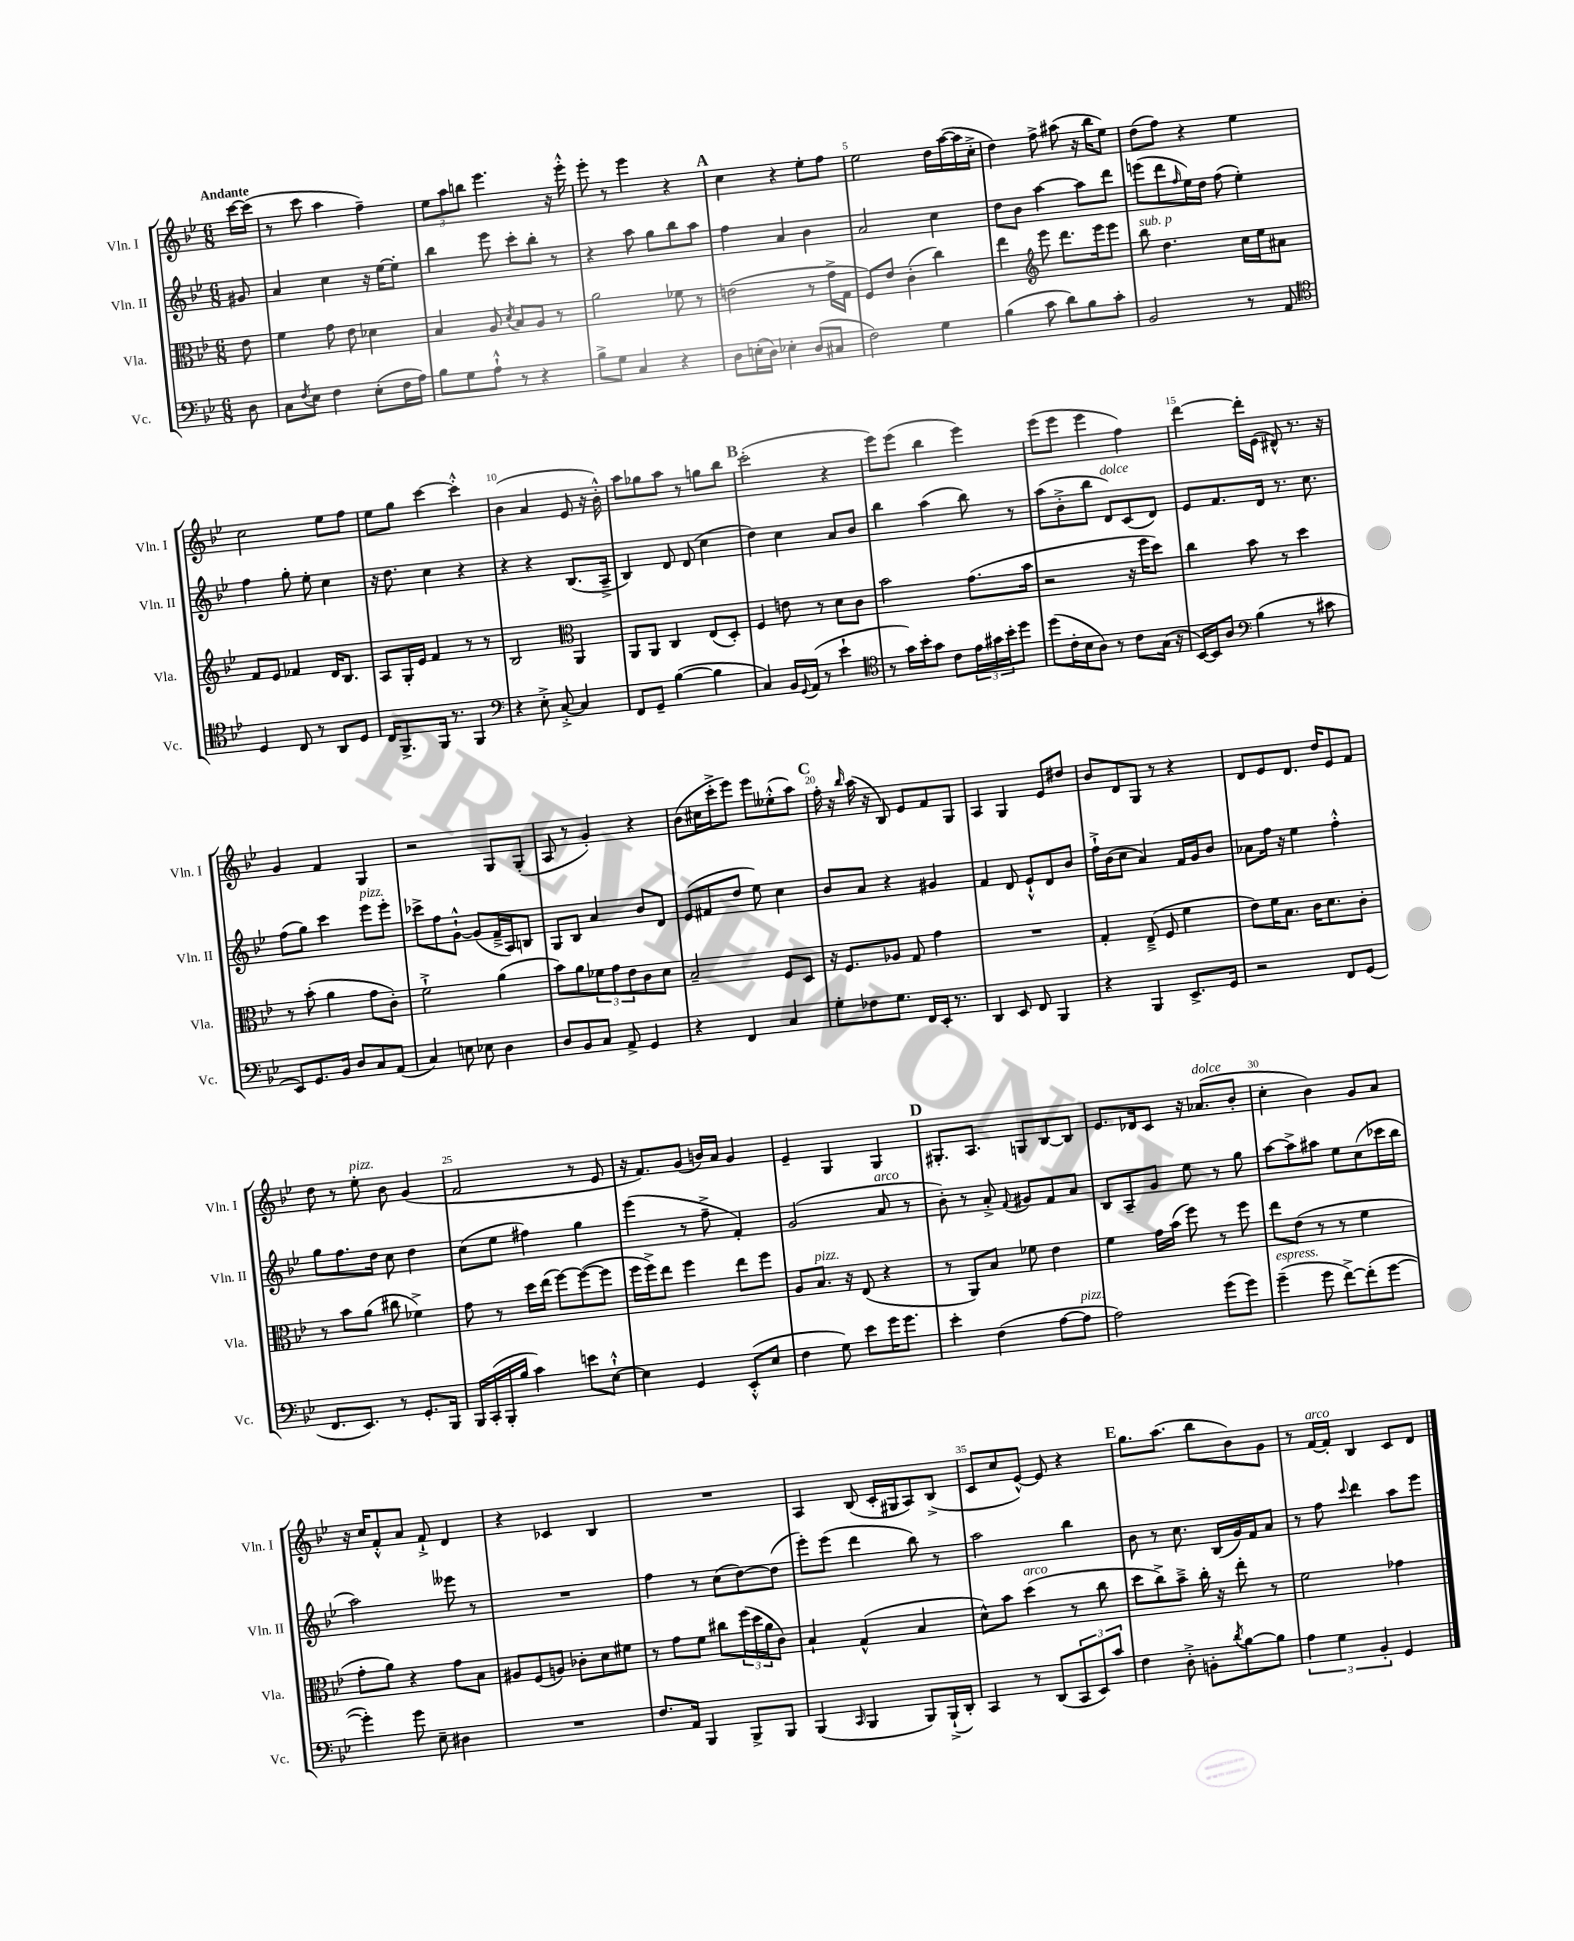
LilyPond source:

<<
\new StaffGroup <<
\new Staff = "s0" \with { instrumentName = "Vln. I" shortInstrumentName = "Vln. I" } {
    \clef treble \key bes \major \numericTimeSignature \time 6/8 \partial 8 \tempo "Andante"
    c'''16~ c'''16( |
    r8 c'''8 a''4 f''4--) |
    \tuplet 3/2 { ees''8 a''8 b''8 } ees'''4. r16 ees'''16-.-^ |
    ees'''8-. r8 ees'''4 r4 |
    \mark \markup { \bold "A" } c''4 r4 ees''8-. f''8 |
    ees''2 d''16 a''16~( a''16 c''16-.-> |
    d''4) f''8-> ais''8( r16 bes''16 ees''8) |
    d''8( f''8) r4 ees''4 |
    c''2 ees''8 f''8 |
    ees''8 g''8 c'''4~ c'''4-.-^ |
    bes'4( a'4 ees'8 r16 bes'16-.-^) |
    a''8 ges''8 a''8 r8 g''8 bes''8 |
    \mark \markup { \bold "B" } c'''2-.( r4 |
    ees'''8) ees'''8( bes''4 ees'''4) |
    ees'''8( ees'''8 ees'''4 f''4) |
    d'''4~ d'''16-. ees'16( dis'8-^) r8. r16 |
    g'4 f'4 g4 |
    r2 g8 g8-.( |
    a8 r8 g'4-.) r4 |
    bes'8( cis''16 c'''16-.-> ees'''8) ees'''8 eeses''8-.-^( a''8) |
    \mark \markup { \bold "C" } f''16-. r16 \grace { bes''16 } a''16( r16 bes8) ees'8 f'8 g8 |
    a4 g4 ees'8 dis''8 |
    bes'8 d'8 g8 r8 r4 |
    d'8 ees'8 d'8. d''16 ees'8 f'8 |
    d''8 r8 ees''8-.^\markup { \italic "pizz." } bes'8 g'4( |
    f'2 r8 ees'8 |
    r16 f'8.) g'8( b'16) a'16 g'4 |
    ees'4-- g4 g4 |
    \mark \markup { \bold "D" } gis8.-. a8. g8 bes8~ bes8 |
    ees'8. des'16 c'8 r16 aes'8.^\markup { \italic "dolce" }( bes'8-. |
    c''4-. bes'4) g'8 a'8 |
    r16 c''16 f'8-.-^ a'8 f'8-!-> d'4 |
    r4 ces'4 bes4 |
    R2. |
    a4 bes8( c'16-. gis16 a8) bes8->( |
    c'8 c''8 ees'8~-^) ees'8 r4 |
    \mark \markup { \bold "E" } g''8. a''8.( bes''8 bes'8) g'8 |
    r8 f'16~^\markup { \italic "arco" } f'16-. bes4 c'8 d'8 \bar "|." |
}
\new Staff = "s1" \with { instrumentName = "Vln. II" shortInstrumentName = "Vln. II" } {
    \clef treble \key bes \major \numericTimeSignature \time 6/8 \partial 8
    gis'8 |
    a'4 c''4 r16 ees''16~ ees''8-. |
    bes''4 ees'''8 c'''8-. bes''8-. r8 |
    r4 a''8 g''8 bes''8 a''8 |
    \mark \markup { \bold "A" } f''4 a'4 bes'4 |
    a'2 c''4 |
    d''8 bes'8 a''4~ a''8 d'''8 |
    e'''8( d'''8 \grace { f''16 } ees''16) d''16 f''8( ees''4-.) |
    f''4 g''8-. ees''8-. c''4 |
    r16 d''8. c''4 r4 |
    r4 r4 bes8.( a16---> |
    bes4) d'8 d'8( c''4 |
    \mark \markup { \bold "B" } d''4) c''4 a'8 bes'8 |
    bes''4 a''4( bes''8) r8 |
    a''8( bes'8-.-> bes''8 d'8^\markup { \italic "dolce" }) c'8( d'8) |
    ees'8 f'8. d'16 r8. c''8. |
    f''8( g''8) c'''4 ees'''8^\markup { \italic "pizz." } ees'''8-. |
    ces'''8-> f''8 g'8~-!-^ g'8( f'16---> a16) b8 |
    g8 bes8 a'4 bes'8 d'8 |
    ees'8( fis'8 d''8 ees''8) c''4 |
    \mark \markup { \bold "C" } bes'8 a'8 r4 gis'4 |
    f'4 d'8 ees'8-!-^ d'8 bes'8 |
    f''16-!-> bes'16( c''8 a'4) f'16 g'16 bes'8 |
    aes'8 f''16 r16 ees''4 f''4-.-^ |
    g''8 f''8. d''16 c''8 d''4 |
    c''8( ees''8 fis''4) g''4 |
    ees'''4( r8 f''8---> f'4-.) |
    g'2( a'8^\markup { \italic "arco" } r8 |
    \mark \markup { \bold "D" } bes'8-.) r8 a'8-.-> \appoggiatura { f'8 } gis'8 f'8 a'8 |
    bes8 a8-- g'8 ees''8 r8 g''8 |
    a''8~ a''8-> ais''8 ees''8 c''8( ces'''16 bes''16 |
    a''2) eeses'''8 r8 |
    R2. |
    f''4 r8 c''8( d''8~) d''8( |
    ees'''8-.) ees'''8( d'''4 bes''8) r8 |
    a''2 bes''4 |
    \mark \markup { \bold "E" } bes'8 r8 c''8. bes16( g'16) f'16 a'8 |
    r8 f''8 \appoggiatura { c'''8 } d'''4 a''8 ees'''8 \bar "|." |
}
\new Staff = "s2" \with { instrumentName = "Vla." shortInstrumentName = "Vla." } {
    \clef alto \key bes \major \numericTimeSignature \time 6/8 \partial 8
    ees'8 |
    f'4 g'8 ees'8 des'4 |
    bes4 a8 \acciaccatura { d'8 } bes8 a8 r8 |
    a'2 fes'8 r8 |
    \mark \markup { \bold "A" } e'2( r8 g'16-> g16 |
    f8) ees'8 c'4-.( c''4) |
    ees''4 \clef treble ees'''8 d'''8. ees'''16 ees'''8 |
    bes''8^\markup { \italic "sub. p" } d''4. c''16 ees''16 ais'8 |
    f'8 ees'8 fes'4 d'16 bes8. |
    a8 g16-. ees'16 f'4 r8 r8 |
    bes2 \clef alto a,4 |
    a,8 a,8 c4 ees8( d8-.) |
    \mark \markup { \bold "B" } f4 e'8 r8 d'8 c'8 |
    bes'2 g'8.( bes'16 |
    r2 r16 f''16 d''8) |
    c''4 bes'8 r8 d''4 |
    r8 bes'8-.( a'4 g'8 c'8-.) |
    f'2-!-> a'4( |
    bes'8) a'8 \tuplet 3/2 { fes'8 g'8 ees'8 } c'8 d'8 |
    bes2-- f8 d8 |
    \mark \markup { \bold "C" } r16 f8. aes8 g8 g'4 |
    R2. |
    g4-. ees8--->( f8 f'4 |
    ees'8) f'16 bes8. c'16 d'8. c'8-. |
    r8 bes'8 a'8( cis''8 fes'4->) |
    g'8 r8 d''16 ees''16( f''8~) f''8~( f''8 |
    f''16 f''16->) ees''8 f''4 ees''8 f''8 |
    a8 bes8.^\markup { \italic "pizz." } r16 ees8( r4 |
    \mark \markup { \bold "D" } r8 a,8) bes8 fes'8 ees'4 |
    f'4 g'16 bes'16( f''8) r8 f''8 |
    ees''8 ees'8( r8 r8 f'4 |
    g'8-. a'8) r4 g'8 bes8 |
    ais8 f8( a8) ces'8-. d'8 fis'8 |
    r8 g'8 f'8 cis''8 \tuplet 3/2 { f''16( d''16 a'16 } c'8) |
    bes4-! g4-^( bes4 |
    d'8-^) bes'8 d''4^\markup { \italic "arco" }( r8 c''8 |
    \mark \markup { \bold "E" } d''8 c''8->) bes'8---> c''16-. r16 ees''8-. r8 |
    f'2 ges'4 \bar "|." |
}
\new Staff = "s3" \with { instrumentName = "Vc." shortInstrumentName = "Vc." } {
    \clef bass \key bes \major \numericTimeSignature \time 6/8 \partial 8
    d8 |
    c8 \acciaccatura { f8 } ees8 f4 ees8-.( f16 a16) |
    bes8 g8 a8-!-^ r8 r4 |
    bes8-> g8 c4 r4 |
    \mark \markup { \bold "A" } d8 e16-.( d16) ees4-. d8( cis8 |
    f2) g4 |
    bes4( c'8 d'8) bes8 c'8-. |
    bes,2 r8 a,8 |
    \clef tenor d4 c8 r8 a,8 d8 |
    c16 f,8.-> f,16 r8. f,4 |
    \clef bass r4 ees8-.-> c8~-.-> c4 |
    f,8 g,8-- bes4~( bes4 |
    \mark \markup { \bold "B" } c4) bes,16 \appoggiatura { g,8 } a,16( r8 ees'4-! |
    \clef tenor r8 g'16) bes'16-. g'8 c'8 \tuplet 3/2 { ees'16 gis'16 bes'16-. } d''8 |
    d''8( c'16-. bes16 a8) r8 c'8 g16( r16 |
    bes,16~) bes,16 a8 \clef bass bes4( r8 cis'8 |
    ees,8) g,8. bes,16 d8 c8 a,8( |
    c4) e8 ees8 d4 |
    d8 bes,8 c8 a,8-> g,4 |
    r4 f,4 c4 |
    \mark \markup { \bold "C" } g8-. fes8 g8. f,16 ees,16-. r8. |
    d,4 ees,8 f,8 bes,,4 |
    r4 bes,,4 ees,8.-> g,16 |
    r2 f,8 g,8( |
    f,8. ees,8.) r8 g,8.-. bes,,16 |
    bes,,16 c,16-.( bes,,16-. bes16 c'4) e'8 ees8~-!-^ |
    ees4 g,4 ees,8-.-^( ees8 |
    f4 g8) ees'8 g'16 g'8. |
    \mark \markup { \bold "D" } ees'4-. f4( a8~ a8^\markup { \italic "pizz." } |
    a2) g'8( g'8) |
    g'4--^\markup { \italic "espress." }( g'8 f'8~->) f'8-.( g'8~ |
    g'4-.) g'8 ees8-- dis4 |
    R2. |
    f8. a,16 bes,,4 bes,,8-> bes,,8 |
    bes,,4( \grace { c,16 } bes,,4 bes,,8) bes,,16-!->( d,16-.) |
    c,4 r8 d,8( \tuplet 3/2 { c,8 ees,8) c'8 } |
    \mark \markup { \bold "E" } f4 d8-.-> b,8-. \acciaccatura { d'8 } bes8~ bes8 |
    \tuplet 3/2 { a4 g4 bes,4-. } g,4 \bar "|." |
}
>>
>>
\layout { \context { \Score \override BarNumber.break-visibility = ##(#f #t #t) barNumberVisibility = #(every-nth-bar-number-visible 5) } }
